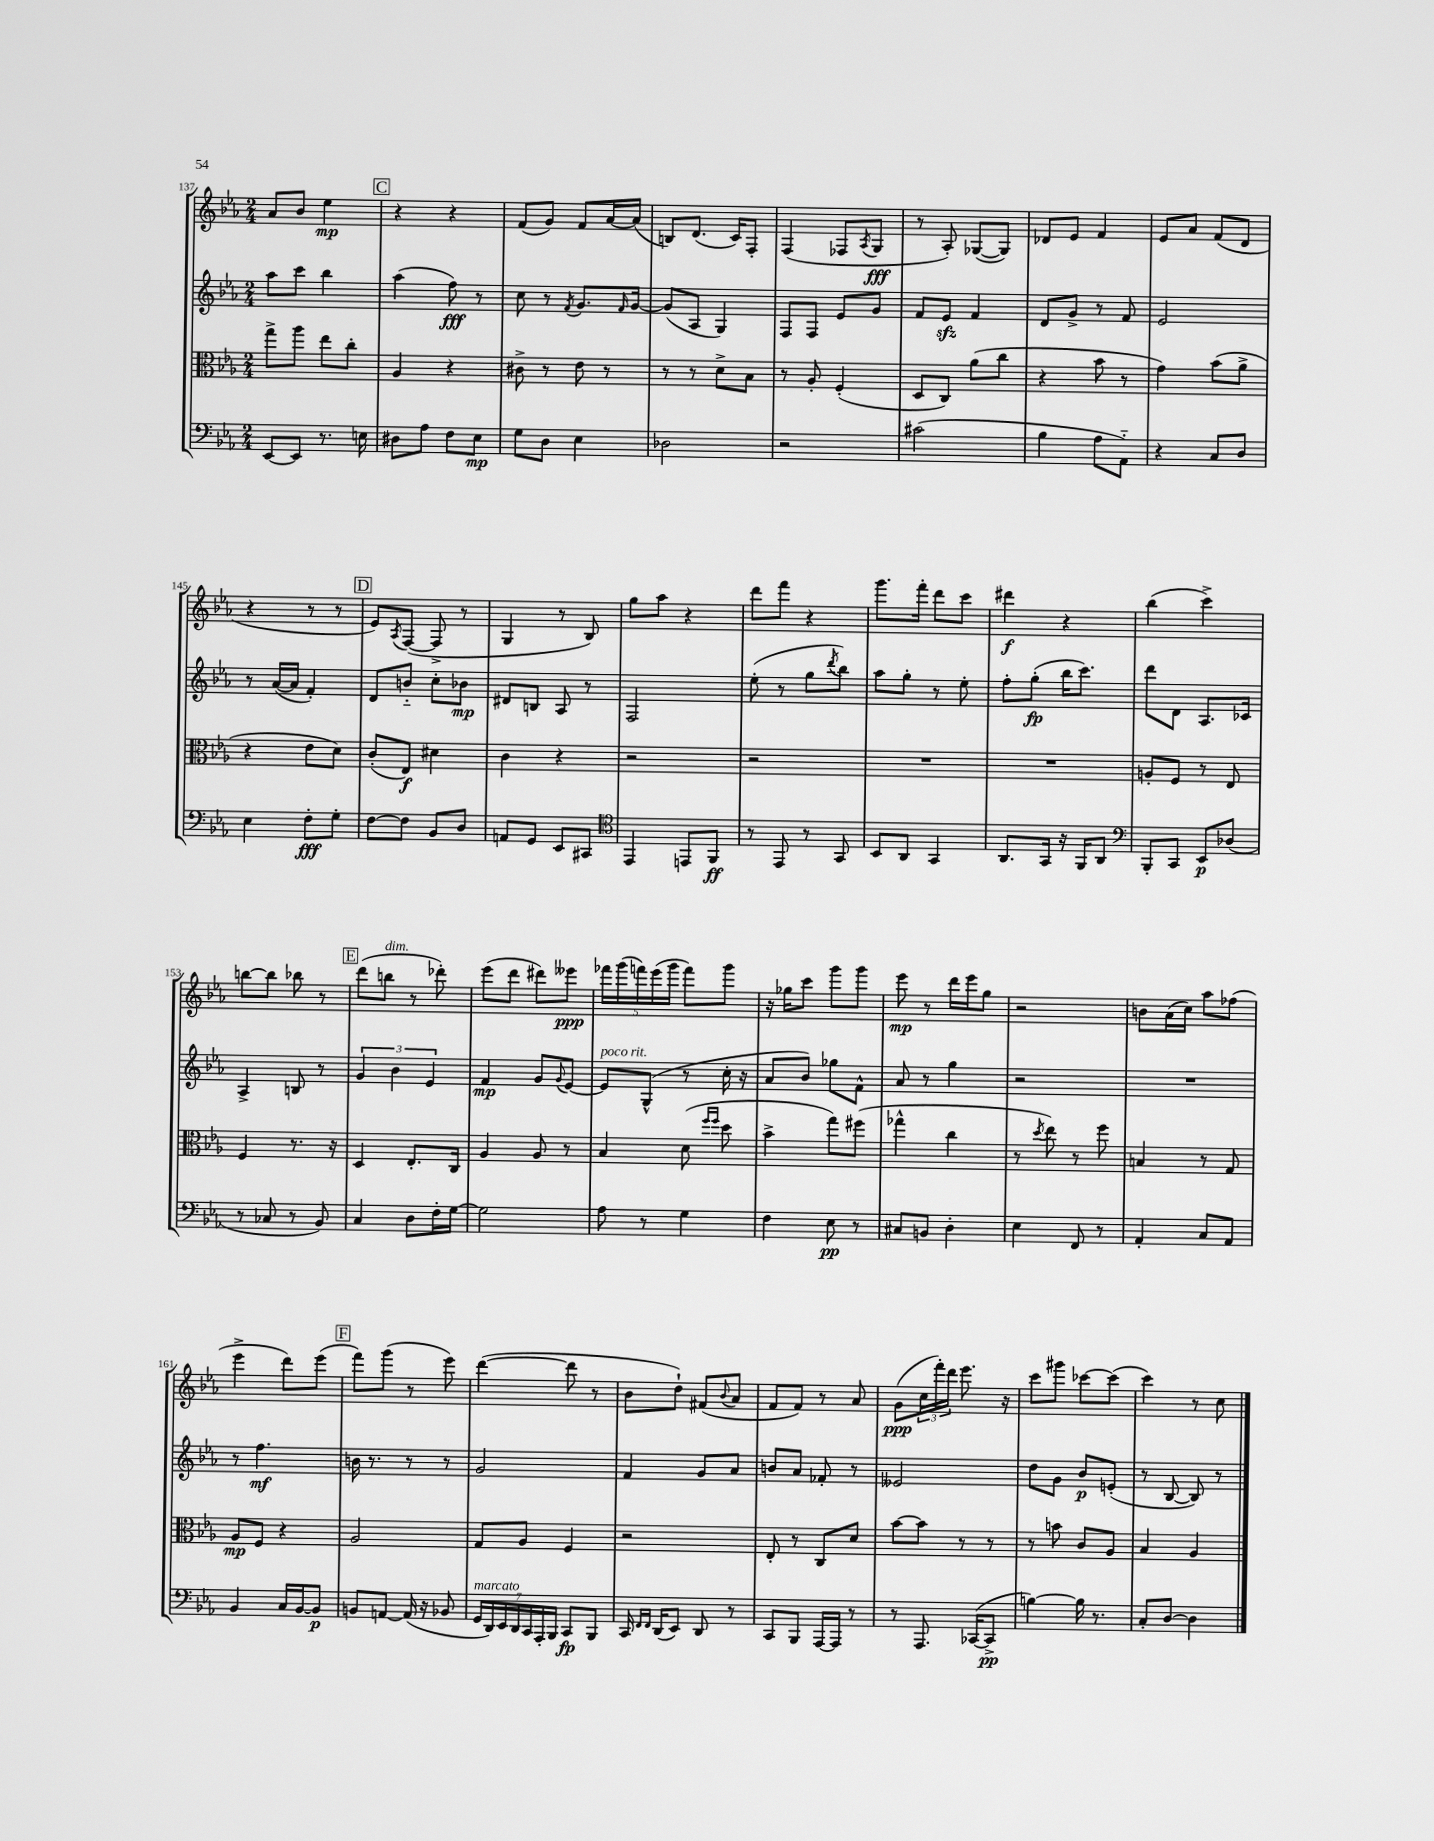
<<
\new StaffGroup <<
\new Staff = "s0" {
    \clef treble \key ees \major \numericTimeSignature \time 2/4
    aes'8 bes'8 ees''4\mp |
    \mark \markup { \box "C" } r4 r4 |
    f'8( g'8) f'8 aes'16~ aes'16( |
    b8) d'8.( c'16) f8-. |
    f4( fes8 \acciaccatura { aes8 } g8\fff |
    r8 aes8-.) ges8~( ges8) |
    des'8 ees'8 f'4 |
    ees'8 aes'8 f'8( d'8 |
    r4 r8 r8 |
    \mark \markup { \box "D" } ees'8) \acciaccatura { aes8 } f8~( f8-> r8 |
    g4 r8 bes8) |
    g''8 aes''8 r4 |
    d'''8 f'''8 r4 |
    g'''8. f'''16-. d'''8 c'''8 |
    dis'''4\f r4 |
    bes''4( c'''4->) |
    b''8~ b''8 bes''8 r8 |
    \mark \markup { \box "E" } d'''8( b''8^\markup { \italic "dim." } r8 des'''8-.) |
    ees'''8( d'''8 dis'''8) eeses'''8\ppp |
    \tuplet 5/4 { fes'''16 g'''16( f'''16) ees'''16( g'''16 } f'''8) g'''8 |
    r16 ges''16 c'''8 g'''8 g'''8 |
    ees'''8\mp r8 d'''16 ees'''16 g''8 |
    r2 |
    b'8 aes'16( c''16) aes''8 fes''8( |
    ees'''4-> d'''8) ees'''8( |
    \mark \markup { \box "F" } f'''8) g'''8( r8 ees'''8) |
    d'''4~( d'''8 r8 |
    bes'8 d''8-!) fis'8( \appoggiatura { bes'8 } aes'8 |
    f'8 f'8) r8 aes'8 |
    g'8\ppp( \tuplet 3/2 { c''16 f'''16-.) d'''16 } ees'''8. r16 |
    c'''8 gis'''8 ces'''8~ ces'''8( |
    c'''4) r8 c''8 \bar "|." |
}
\new Staff = "s1" {
    \clef treble \key ees \major \numericTimeSignature \time 2/4
    aes''8 c'''8 bes''4 |
    \mark \markup { \box "C" } aes''4( f''8\fff) r8 |
    c''8 r8 \acciaccatura { f'8 } g'8. \grace { f'16 } g'16~ |
    g'8( aes8 g4) |
    f8 f8 ees'8 g'8 |
    f'8 ees'8\sfz f'4 |
    d'8 g'8-> r8 f'8 |
    ees'2 |
    r8 aes'16~( aes'16 f'4-.) |
    \mark \markup { \box "D" } d'8 b'8-_ c''8-. bes'8\mp |
    dis'8 b8 aes8 r8 |
    f2 |
    ees''8-.( r8 g''8 \acciaccatura { d'''8 } bes''8) |
    aes''8 g''8-. r8 ees''8-. |
    f''8-. g''8-.\fp( bes''16 c'''8.) |
    d'''8 d'8 aes8. ces'16 |
    aes4-> b8 r8 |
    \mark \markup { \box "E" } \tuplet 3/2 { g'4 bes'4 ees'4 } |
    f'4\mp g'8 \appoggiatura { g'8 } ees'8~ |
    ees'8^\markup { \italic "poco rit." } g8-^( r8 c''16-. r16 |
    aes'8 bes'8) ges''8 f'8-^ |
    aes'8 r8 g''4 |
    r2 |
    R2 |
    r8 f''4.\mf |
    \mark \markup { \box "F" } b'16 r8. r8 r8 |
    g'2 |
    f'4 g'8 aes'8 |
    b'8 aes'8 fes'8-. r8 |
    eeses'2 |
    d''8 g'8 bes'8\p e'8-.( |
    r8 bes8~ bes8) r8 \bar "|." |
}
\new Staff = "s2" {
    \clef alto \key ees \major \numericTimeSignature \time 2/4
    g''8-> aes''8 ees''8 c''8-. |
    \mark \markup { \box "C" } aes4 r4 |
    cis'8-> r8 ees'8 r8 |
    r8 r8 d'8-> bes8 |
    r8 aes8-. f4-.( |
    d8 c8) aes'8( c''8 |
    r4 bes'8 r8 |
    g'4) bes'8( aes'8-> |
    r4 ees'8 d'8) |
    \mark \markup { \box "D" } c'8-.( ees8\f) dis'4 |
    c'4 r4 |
    r2 |
    r2 |
    R2 |
    R2 |
    a8-. f8 r8 ees8 |
    f4 r8. r16 |
    \mark \markup { \box "E" } d4 ees8.-. c16 |
    aes4 aes8 r8 |
    bes4 d'8( \grace { f''16 f''16 } d''8 |
    bes'4-> g''8) fis''8( |
    ges''4-^ c''4 |
    r8 \acciaccatura { d''8 } ees''8) r8 f''8 |
    b4 r8 g8 |
    aes8\mp f8 r4 |
    \mark \markup { \box "F" } aes2 |
    g8 aes8 f4 |
    r2 |
    ees8-. r8 c8 d'8 |
    bes'8~ bes'8 r8 r8 |
    r8 b'8 c'8 aes8 |
    bes4 aes4 \bar "|." |
}
\new Staff = "s3" {
    \clef bass \key ees \major \numericTimeSignature \time 2/4
    ees,8~ ees,8 r8. e16 |
    \mark \markup { \box "C" } dis8 aes8 f8 ees8\mp |
    g8 d8 ees4 |
    des2 |
    r2 |
    cis'2( |
    bes4 aes8 aes,8-_) |
    r4 c8 d8 |
    ees4 f8-.\fff g8-. |
    \mark \markup { \box "D" } f8~ f8 bes,8 d8 |
    a,8 g,8 ees,8 cis,8 |
    \clef tenor ees,4 e,8 f,8\ff |
    r8 ees,8 r8 g,8 |
    bes,8 aes,8 g,4 |
    aes,8. g,16 r16 f,16 aes,8 |
    \clef bass bes,,8-. c,8 ees,8\p des8( |
    r8 ces8 r8 bes,8) |
    \mark \markup { \box "E" } c4 d8 f16-. g16~ |
    g2 |
    aes8 r8 g4 |
    f4 ees8\pp r8 |
    cis8 b,8 d4-. |
    ees4 f,8 r8 |
    aes,4-. c8 aes,8 |
    bes,4 c16 bes,16~ bes,8\p |
    \mark \markup { \box "F" } b,8 a,8~ a,16( r16 bes,8 |
    \tuplet 7/4 { g,16^\markup { \italic "marcato" } d,16) ees,16 d,16 c,16 aes,,16-. bes,,16 } c,8\fp bes,,8 |
    c,16 \grace { f,16 f,16 } d,16( ees,8) d,8 r8 |
    c,8 bes,,8 aes,,16~ aes,,16 r8 |
    r8 aes,,8. ces,16~( ces,8->\pp |
    b4~) b16 r8. |
    c8-. d8~ d4 \bar "|." |
}
>>
>>
\layout { \context { \Score currentBarNumber = #137 } }
